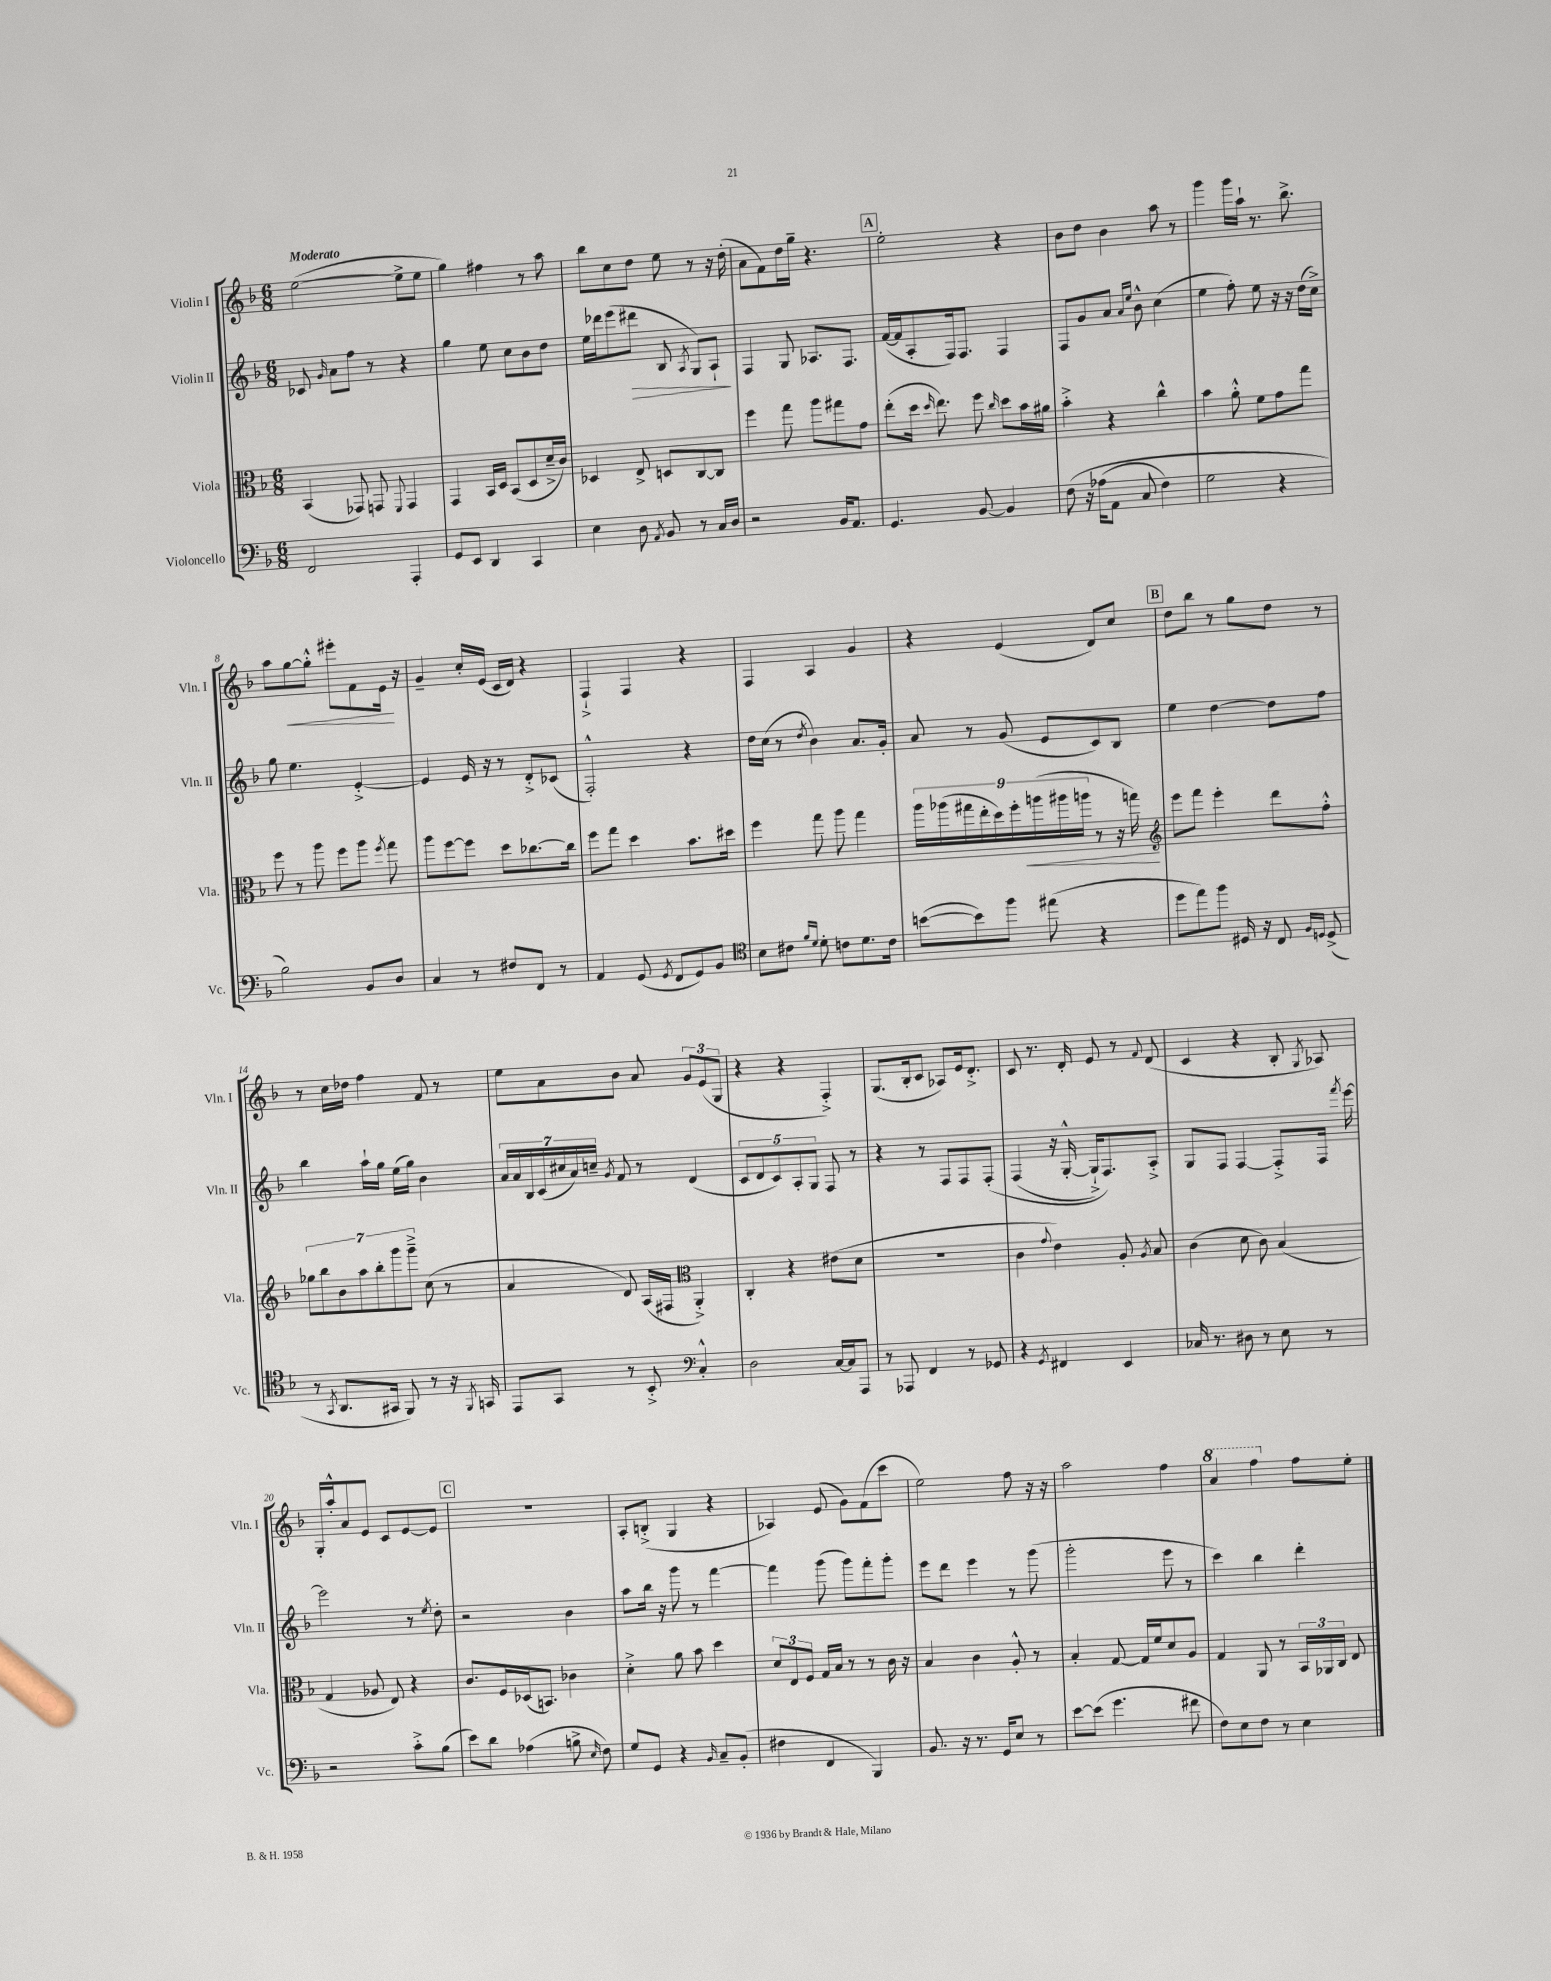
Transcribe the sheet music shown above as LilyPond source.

<<
\new StaffGroup <<
\new Staff = "s0" \with { instrumentName = "Violin I" shortInstrumentName = "Vln. I" } {
    \clef treble \key f \major \numericTimeSignature \time 6/8 \tempo "Moderato"
    \autoBeamOff e''2~( e''8[-> e''8] |
    g''4) fis''4 r8 a''8 |
    bes''8[ c''8 d''8] e''8 r8 r16 d''16-.( |
    a'8[ f'8) d''16 g''16]-- r4. |
    \mark \markup { \box "A" } e''2-. r4 |
    bes'8[ d''8] bes'4 a''8 r8 |
    g'''4 g'''16[ a''16]-! r8. bes''8.-> |
    a''8[ g''8~\< g''8]-.-^ eis'''8[-. f'8 e'16]\! r16 |
    g'4-- c''16[-. e'16]( c'16[ d'16]) r4 |
    f4-!-> f4 r4 |
    f4 a4 g'4 |
    r4 e'4( d'8[) c''8] |
    \mark \markup { \box "B" } d''8[ bes''8] r8 g''8[ d''8] r8 |
    r8 c''16[ des''16] f''4 f'8 r8 |
    e''8[ a'8 bes'8] a'8 \tuplet 3/2 { g'8[ e'8( g8] } |
    r4 r4 f4-.->) |
    g8.[( bes16-. c'8] aes8[) e'16 d'8.]-.-> |
    c'8 r8. d'16-. e'8 r8 \appoggiatura { f'8 } d'8( |
    c'4 r4 bes8-. \acciaccatura { g8 } aes8) |
    g16[-. a''16-.-^ a'8 e'8] c'8[ e'8~ e'8] |
    \mark \markup { \box "C" } R2. |
    a8[-. b8]-.->( g4 r4 |
    aes4) e'8( g'8[) f'8( c'''8] |
    e''2) f''8 r16 r16 |
    a''2 f''4 |
    \ottava #1 a''4 f'''4 \ottava #0 f''8[ e''8]-. \bar "|." |
}
\new Staff = "s1" \with { instrumentName = "Violin II" shortInstrumentName = "Vln. II" } {
    \clef treble \key f \major \numericTimeSignature \time 6/8
    \autoBeamOff ces'8 \grace { g'16 } a'8[ f''8] r8 r4 |
    g''4 e''8 c''8[ bes'8 d''8] |
    e''16[ des'''16 e'''8( dis'''8]\> bes8 \acciaccatura { a8 } g8[) a8]-!\! |
    f4 g8 aes8.[ f8.] |
    \mark \markup { \box "A" } f'16[~( f'16 a8-. f16) f8.] f4 |
    f8[ g'8 a'8] \grace { a'16[ e''16] } bes'8-^ c''4( |
    e''4 f''8-.) e''8 r16 r16 d''16[( c''16]->) |
    g''8 e''4. e'4~-.-> |
    e'4 e'16 r16 r8 d'8[-.-> ces'8]( |
    f2-.-^) r4 |
    d''16[ c''16]( r8 \acciaccatura { d''8 } bes'4) a'8.[ g'16]-. |
    a'8 r8 g'8( e'8[ c'8) bes8] |
    \mark \markup { \box "B" } e''4 d''4~ d''8[ f''8] |
    bes''4 a''16[-! g''16] e''16[( g''16]) bes'4 |
    \tuplet 7/4 { a'16[ a'16 bes16 c'16( cis''16 a'16) c''16]-- } \acciaccatura { g'8 } f'8 r8 d'4( |
    \tuplet 5/4 { c'8[ d'8 c'8) a8-. g8] } f8 r8 |
    r4 r8 f8[ f8 f8]-.\( |
    f4( r16 g16~-.-^ g16[-!->) f8.\) a8]-.-> |
    g8[ f8] f4~ f8[-.-> f16] \acciaccatura { f'''8 } e'''16~ |
    e'''2 r8 \acciaccatura { e''8 } d''8-. |
    \mark \markup { \box "C" } r2 bes'4 |
    a''8[ bes''16] r16 g'''8 r8 f'''4~ |
    f'''4 g'''8( g'''8[) f'''8-. g'''8]-. |
    e'''8[ d'''8] e'''4 r8 g'''8( |
    g'''2-. e'''8 r8 |
    c'''4) bes''4 d'''4-. \bar "|." |
}
\new Staff = "s2" \with { instrumentName = "Viola" shortInstrumentName = "Vla." } {
    \clef alto \key f \major \numericTimeSignature \time 6/8
    \autoBeamOff bes,4( ges,8) g,8 \appoggiatura { f,8 } g,4 |
    g,4 bes,16[ d16] bes,8[( d8 d'16---> c'16]) |
    des4 e8-> d8[ c8~ c8] |
    f''4 g''8 a''8[ gis''8 g'8] |
    \mark \markup { \box "A" } e''8[-.( d''16] \grace { d''16 } e''8.) f''8 \grace { c''16 } d''8[ bes'16 ais'16] |
    bes'4-.-> r4 c''4-^ |
    bes'4 a'8-.-^ f'8[ g'8 g''8] |
    f''8 r8 a''8 f''8[ a''8] \acciaccatura { f''8 } g''8 |
    a''8[ f''8~ f''8] d''8[ ces''8.~ ces''16] |
    f''8[ g''8] d''4 bes'8.[ dis''16] |
    f''4 g''8 a''8 g''4 |
    \tuplet 9/8 { a''16[ aes''16( gis''16 e''16-. d''16) f''16-. a''16\<( ais''16 a''16] } r8 r16 g''16\!) |
    \mark \markup { \box "B" } \clef treble e'''8[ f'''8] e'''4-. d'''8[ f''8]-.-^ |
    \tuplet 7/4 { ges''8[ bes''8 bes'8 a''8 bes''8-. g'''8 g'''8]---> } c''8( r8 |
    a'4 d'8) a16[( fis16] \clef alto a,4-.->) |
    c4-. r4 eis'8[( d'8] |
    R2. |
    c'4 \appoggiatura { g'8 } e'4) a8-. \acciaccatura { a8 } bes8 |
    c'4( d'8 c'8) bes4( |
    g4 aes8 e8) r4 |
    \mark \markup { \box "C" } c'8.[ f16 des16( b,8.]) ces'4 |
    d'4-.-> a'8 bes'8 d''4 |
    \tuplet 3/2 { d'8[ e8 f8] } g16[ bes16] r8 r8 c'16 r16 |
    bes4 c'4 a8-.-^ r8 |
    bes4-. g8~ g16[ f'16 d'8 a8] |
    g4 a,8 r8 \tuplet 3/2 { bes,16[ aes,16 c16] } e8 \bar "|." |
}
\new Staff = "s3" \with { instrumentName = "Violoncello" shortInstrumentName = "Vc." } {
    \clef bass \key f \major \numericTimeSignature \time 6/8
    \autoBeamOff f,2 a,,4-. |
    g,8[ e,8] d,4 c,4 |
    e4 d8 \acciaccatura { a,8 } bes,8 r8 c16[ d16] |
    r2 bes,16[ a,8.] |
    \mark \markup { \box "A" } g,4. bes,8~ bes,4 |
    f8\( r16 aes16[( a,8] c8 f4) |
    g2 r4 |
    bes2\) bes,8[ d8] |
    c4 r8 fis8[ f,8] r8 |
    a,4 g,8( \acciaccatura { g,8 } f,8[ g,8) bes,8] |
    \clef tenor bes8[ cis'8] \grace { f'16[ d'16] } d'8-. c'8[ d'8. c'16] |
    b'8[~( b'8) f''8] eis''8( r4 |
    \mark \markup { \box "B" } d''8[ e''8) f''8] dis16 r16 c8 \grace { f16[ d16] } d8->( |
    r8 \acciaccatura { g,8 } a,8.[ gis,16] f,8) r8 r16 \acciaccatura { f,8 } g,16 |
    e,8[ g,8] r8 bes,8-.-> \clef bass c4-.-^ |
    d2 c16[~ c16 a,,8] |
    r8 aes,,8 f,4 r8 ges,8 |
    r4 \acciaccatura { g,8 } fis,4 e,4 |
    ces16 r8. dis8 r8 e8 r8 |
    r2 c'8[-.-> bes8]( |
    \mark \markup { \box "C" } e'8[) d'8] aes4( b8-> \grace { e16 } f8) |
    g8[ g,8] r4 \grace { bes,16 } c8[-- bes,8]-.( |
    fis4 f,4 bes,,4) |
    bes,8. r16 r8. g,16[ e8] r8 |
    e'8[~ e'8]( g'4. fis'8 |
    f8[) e8 f8] r8 e4 \bar "|." |
}
>>
>>
